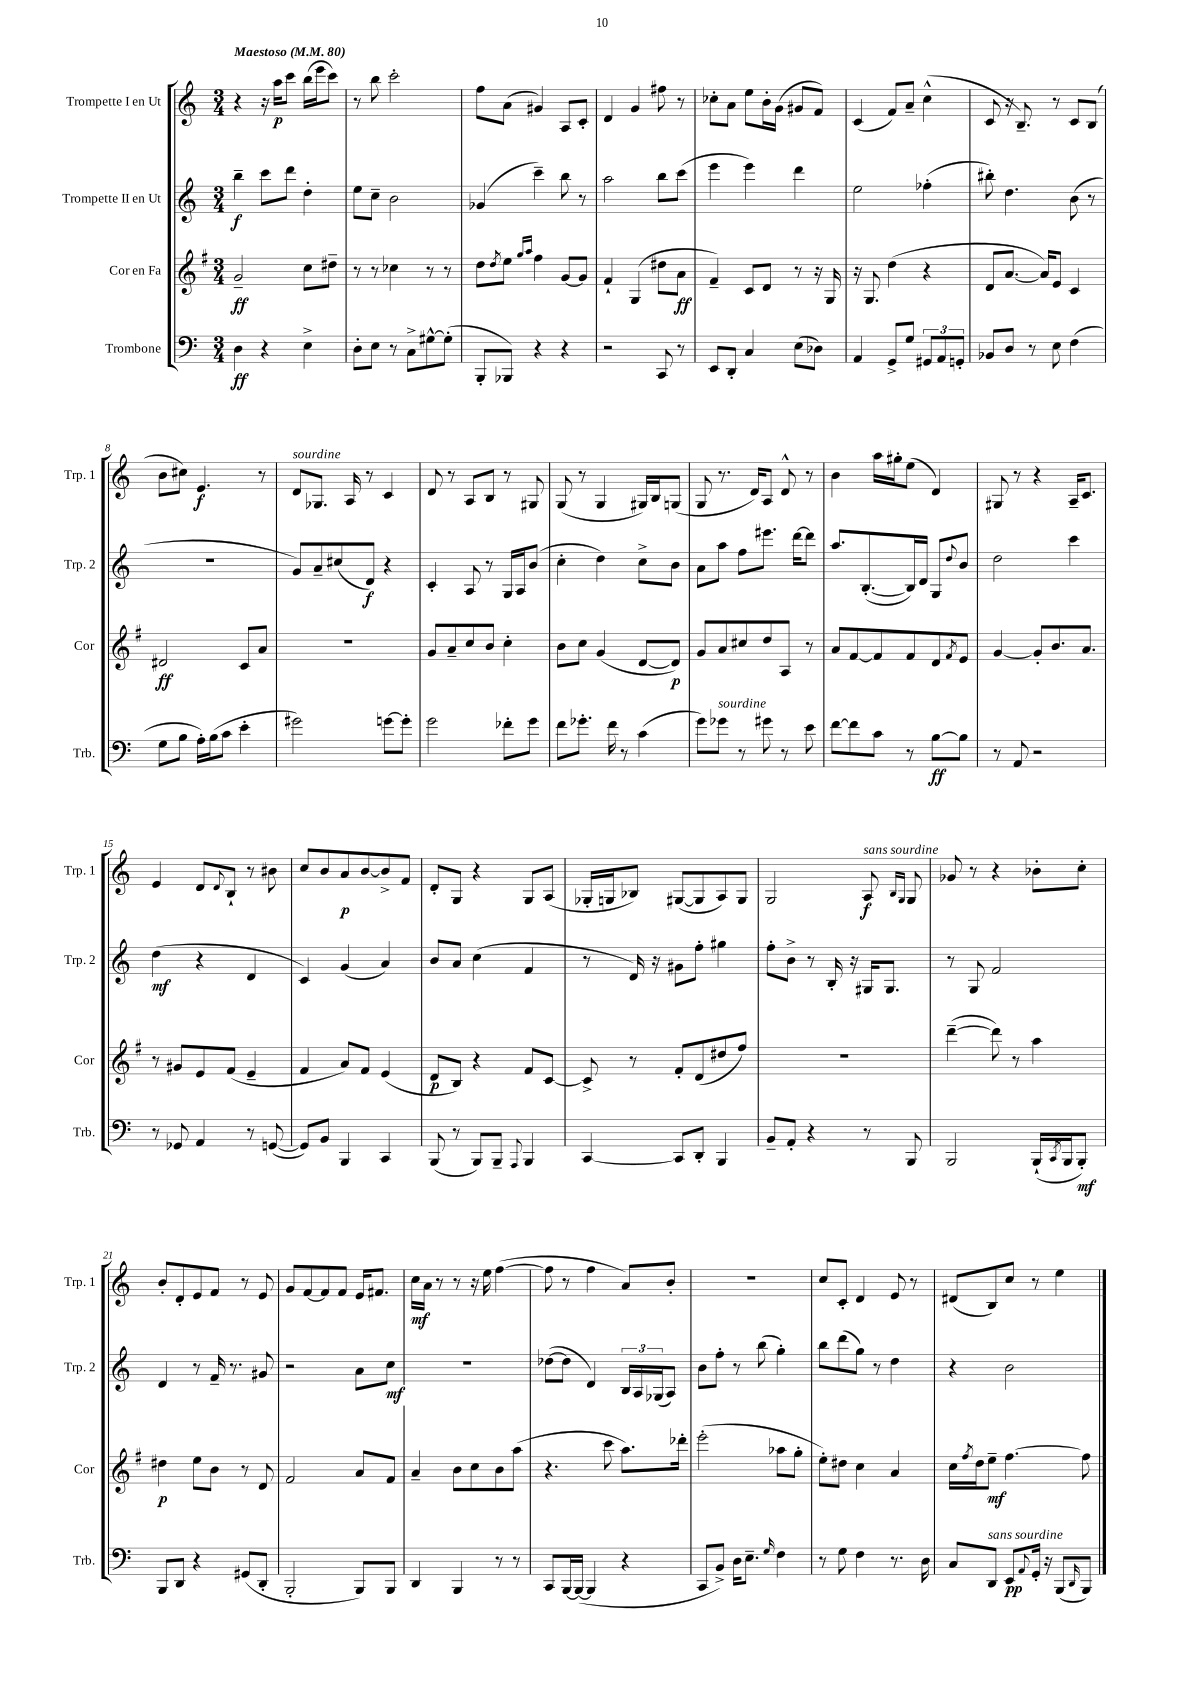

**kern	**kern	**kern	**kern
*staff4	*staff3	*staff2	*staff1
*clefF4	*clefG2	*clefG2	*clefG2
*k[]	*k[f#]	*k[]	*k[]
*M3/4	*M3/4	*M3/4	*M3/4
*MM80	*MM80	*MM80	*MM80
4D	2g~	4bb~	4r
4r	.	8ccc	16r
.	.	.	16aa
.	.	8ddd	8ccc
4E^	8cc	4dd'	(16bb
.	.	.	16eee
.	8dd#~	.	8ccc)
=	=	=	=
8D'	8r	8ee	8r
8E	8r	8cc~	8bb
8r	4cc-	2b	2ccc'
8C^	.	.	.
[8G#^^	8r	.	.
(8G#']	8r	.	.
=	=	=	=
8BBB'	8dd	(4g-	8ff
.	8qdd	.	.
8BBB-)	8ee	.	(8a
.	16qqgg	.	.
.	16qqaa	.	.
4r	4ff#	4ccc~)	4g#)
4r	[8g	8bb	8A
.	8g]	8r	8c'
=	=	=	=
2r	4f#`	2aa	4d
.	(4G	.	4g
8CC	8dd#	8bb	8ff#
8r	8a	(8ccc	8r
=	=	=	=
8EE	4f#~)	4eee	8cc-'
8DD'	.	.	8a
4C	8c	4eee)	8ee
.	8d	.	16b'
.	.	.	(16g
(8E	8r	4ddd	8g#
8D-)	16r	.	8f)
.	16G	.	.
=	=	=	=
4AA	16r	2ee	(4c
.	8.G	.	.
8GG^	(4dd	.	8f)
8G	.	.	8a~
12GG#	4r	(4ff-'	(4cc^^
12AA	.	.	.
12GG'	.	.	.
=	=	=	=
8BB-	8d	8bb#')	8c
8D	[8.a	4.dd	16r
.	.	.	8.B~)
8r	.	.	.
.	16a])	.	.
8E	8e	.	8r
(4F	4c	(8b	8c
.	.	8r	(8B
=	=	=	=
8G	2d#	2.r	8b
8B	.	.	8cc#)
16A')	.	.	4.e
(16B	.	.	.
8c	.	.	.
4e'	8c	.	.
.	8a	.	8r
=	=	=	=
2g#)	2.r	8g)	8d
.	.	8a~	8.G-
.	.	(8cc#	.
.	.	.	16A
.	.	8d)	8r
[8g	.	4r	4c
8g']	.	.	.
=	=	=	=
2g	8g	4c'	8d
.	8a~	.	8r
.	8cc	8A	8A
.	8b	8r	8B
8f-'	4cc'	16G	8r
.	.	16A	.
8g	.	(8b	8G#
=	=	=	=
8f	8b	4cc'	(8G
8.g-'	8cc	.	8r
.	(4g	4dd)	4G
16f	.	.	.
8r	.	.	.
(4c	[8d	8cc^	16G#)
.	.	.	16B
.	8d])	8b	(8G
=	=	=	=
8g)	8g	8a	8G
8g-	8a	8aa	8.r
8r	8cc#	8ff	.
.	.	.	16d)
8g#	8dd	8.eee#	8A
8r	8A	.	8d^^
.	.	[16ddd	.
8e	8r	8ddd]	8r
=	=	=	=
[8f	8a	8.aa	4b
8f]	[8f#	.	.
.	.	([8.B'	.
8c	8f#]	.	16aa
.	.	.	16gg#'
8r	8f#	16B])	(8ee
.	.	16d	.
[8B	8d	8G	4d)
.	8qf#	8qqdd	.
8B]	8e	8b	.
=	=	=	=
8r	[4g	2dd	8G#
8AA	.	.	8r
2r	8g']	.	4r
.	8.b	.	.
.	.	4ccc	16A~
.	8.a	.	8.c
=	=	=	=
8r	8r	(4dd	4e
8GG-	8g#	.	.
4AA	8e	4r	8d
.	.	.	8qqd
.	(8f#	.	8B`
8r	4e~	4d	8r
([8GG	.	.	8b#
=	=	=	=
8GG])	4f#	4c)	8cc
8BB	.	.	8b
4BBB	8a)	(4g	8a
.	8f#	.	[8b
4CC	(4e	4a)	8b^]
.	.	.	8f
=	=	=	=
(8BBB	8d	8b	8d'
8r	8B)	8a	8G
8BBB)	4r	(4cc	4r
8BBB~	.	.	.
8qqAAA	.	.	.
4BBB	8f#	4f	8G
.	[8c	.	(8A
=	=	=	=
[4CC	8c^]	8r	16G-'
.	.	.	16G
.	8r	16d)	8B-)
.	.	16r	.
8CC]	8f#'	8g#	([8G#
8DD'	(8d	8ff'	8G#]
4BBB	8dd#	4gg#	8A)
.	8ff#)	.	8G#
=	=	=	=
8BB~	2.r	8ff'	2G
8AA'	.	8b^	.
4r	.	8r	.
.	.	16B'	.
.	.	16r	.
8r	.	16G#	8A
.	.	8.G#	.
.	.	.	16qqB
.	.	.	16qqG
8BBB	.	.	8G
=	=	=	=
2BBB	([4ddd~	8r	8g-
.	.	8G	8r
.	8ddd])	2f	4r
.	8r	.	.
(16BBB`	4aa	.	8b-'
8qCC	.	.	.
16BBB	.	.	.
8BBB')	.	.	8cc'
=	=	=	=
8BBB	4dd#	4d	8b'
8DD	.	.	8d'
4r	8ee	8r	8e
.	8b	16f~	8f
.	.	8.r	.
(8GG#	8r	.	8r
8DD'	8d	8g#	8e
=	=	=	=
2BBB'	2f#	2r	8g
.	.	.	[8f
.	.	.	8f]
.	.	.	8f
8BBB)	8a	8a	16e
.	.	.	8.f#
8BBB	8f#	8cc	.
=	=	=	=
4DD	4a~	2.r	16cc
.	.	.	16a
.	.	.	8r
4BBB	8b	.	8r
.	8cc	.	16r
.	.	.	16ee
8r	8b	.	([4ff
8r	(8aa	.	.
=	=	=	=
8CC	4.r	([8dd-	8ff]
[16BBB	.	8dd-]	8r
(16BBB_	.	.	.
4BBB]	.	4d)	4ff
.	8ccc	.	.
4r	8.aa)	24B	8a)
.	.	24A	.
.	.	(24G-	.
.	.	8A)	8b'
.	16ddd-'	.	.
=	=	=	=
8CC	(2eee'	8b	2.r
8BB^)	.	8ff'	.
16D	.	8r	.
8.E~	.	.	.
.	.	(8bb	.
16qqG	.	.	.
4F	8aa-	4gg')	.
.	8gg'	.	.
=	=	=	=
8r	8ee')	8bb	8cc
8G	8dd#	(8ddd	8c'
4F	4cc	8gg)	4d
.	.	8r	.
8.r	4a	4dd	8e
.	.	.	8r
16D	.	.	.
=	=	=	=
8C	16cc	4r	(8d#
.	8qff#	.	.
.	16dd	.	.
8DD	8ee~	.	8B)
8EE	[4.ff#	2b	8cc
8qqAA	.	.	.
16GG'	.	.	8r
16r	.	.	.
(8BBB	.	.	4ee
16qqDD	.	.	.
8BBB)	8ff#]	.	.
==	==	==	==
*-	*-	*-	*-
